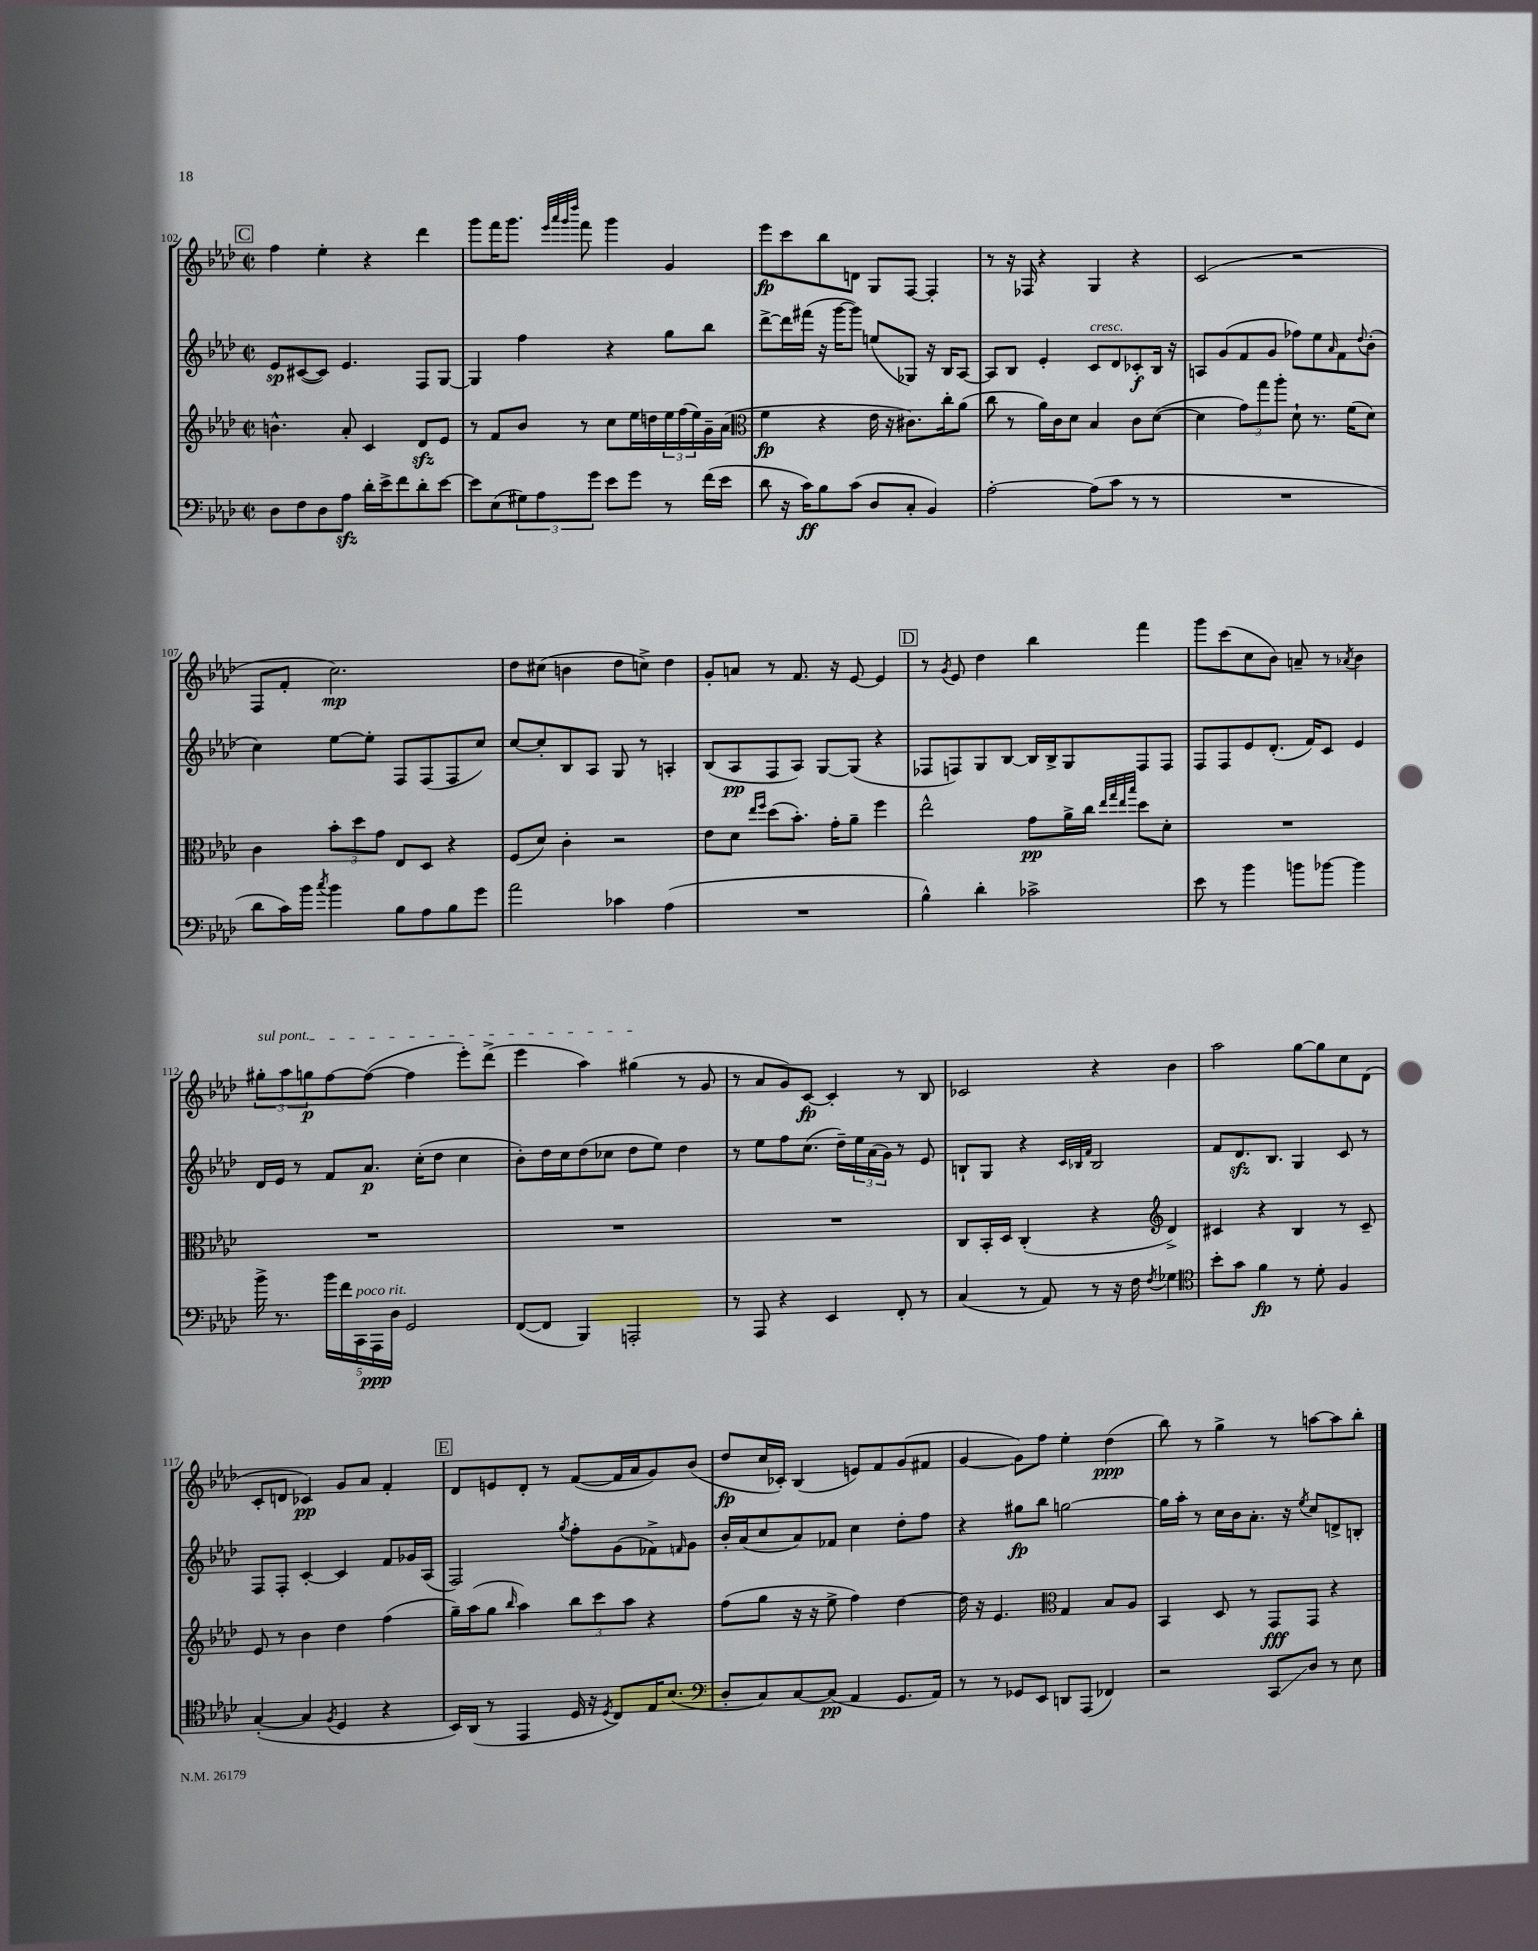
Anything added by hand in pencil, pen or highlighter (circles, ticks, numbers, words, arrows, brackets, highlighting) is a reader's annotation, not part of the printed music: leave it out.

**kern	**kern	**kern	**kern
*staff4	*staff3	*staff2	*staff1
*clefF4	*clefG2	*clefG2	*clefG2
*k[b-e-a-d-]	*k[b-e-a-d-]	*k[b-e-a-d-]	*k[b-e-a-d-]
*M2/2	*M2/2	*M2/2	*M2/2
*met(c|)	*met(c|)	*met(c|)	*met(c|)
8D-	4.b^^	8e-	4ff
8F	.	([8c#	.
8D-	.	8c#])	4ee-'
8A-	8a-'	4.e-	.
16d-'	4c	.	4r
16e-^	.	.	.
8f	.	.	.
8d-'	8d-	8F	4ddd-
[8e-	8e-	[8G	.
=	=	=	=
8e-]	8r	4G]	8ggg
(8E-	8f	.	16fff
.	.	.	8.ggg
12G#)	8b-	4ff	.
12A-	.	.	.
.	.	.	32qqeee-
.	.	.	32qqaaa-
.	.	.	32qqggg
.	.	.	32qqdddd-
.	8r	.	8fff
12g	.	.	.
8e-	8cc	4r	4ggg
8g	16ee-	.	.
.	16dd	.	.
8r	24ee-	8gg	4g
.	(24ff	.	.
.	24ee-)	.	.
(16f	16g~	8bb-	.
16e-	(16a-	.	.
=	=	=	=
*	*clefC3	*	*
8d-	4f	[8ddd-^	8eee-
16r	.	16ddd-]	8ccc
16c)	.	(16fff#	.
8B-	4r	16r	8bb-
.	.	[16ggg	.
(8c	.	8ggg])	8d
8D-	16e-	(8ee	8G
.	16r	.	.
8C'	8.c#)	8G-)	[8F
4BB-)	.	16r	4F']
.	16cc'	16B-	.
.	(8a-	[8A-	.
=	=	=	=
[2A-'	8cc	8A-]	8r
.	8r	8B-	16r
.	.	.	16F-
.	16a-)	4e-'	4r
.	16c	.	.
.	8d-	.	.
(8A-]	4B-	8c	4G
8c	.	8d-	.
8r	8c	8c-'	4r
8r	([8d-	16B-	.
.	.	16r	.
=	=	=	=
1r	4d-]	8A	(2c
.	.	(8g	.
.	12g)	8f	.
.	12gg	.	.
.	.	8g	.
.	12aa-'	.	.
.	8d-`	8ff-)	2r
.	8.r	8ee-	.
.	.	16qqa-	.
.	.	8f	.
.	(16f	.	.
.	.	8qqdd-	.
.	8d-)	(8b-'	.
=	=	=	=
8d-	4c	4cc)	8F
16c)	.	.	8f'
16b-	.	.	.
8qcc	.	.	.
4b-	12b-'	[8ee-	2.cc)
.	12dd-	.	.
.	.	8ee-']	.
.	12g	.	.
8B-	8E-	8F	.
8A-	8D-	(8F	.
8B-	4r	8F	.
8g	.	8cc)	.
=	=	=	=
2a-	(8F	[8cc	8dd-
.	8d-)	8cc']	(8cc#
.	4c'	8B-	4b
.	.	8A-	.
4c-	2r	8G	8dd-
.	.	8r	8cc^)
(4A-	.	4A'	4dd-
=	=	=	=
1r	8e-	(8B-	8g'
.	8d-	8A-	8a
.	16qqee-	.	.
.	16qqff	.	.
.	(8dd-	8F	8r
.	8.b-')	8A-)	8.f
.	.	[8G	.
.	16g'	.	16r
.	8a-~	(8G]	[8e-
.	4ff	4r	4e-]
=	=	=	=
4B-^^)	2ee-^^	8F-	8r
.	.	.	8qg
.	.	8F)	8e-
4d-'	.	8G	4dd-
.	.	[8B-	.
2c-^	8g	16B-]	4bb-
.	.	16B-^	.
.	16a-^	8G	.
.	16cc	.	.
.	32qqee-	.	.
.	32qqgg	.	.
.	32qqee-	.	.
.	32qqbb-	.	.
.	8dd-	8F	4fff
.	8d-'	8F	.
=	=	=	=
8e-	1r	8F	8ggg
8r	.	8F	(8ccc
4b-	.	8e-	8cc
.	.	(8.d-'	8b-)
8b	.	.	8a~
.	.	16f)	.
[8b-	.	8c	8r
.	.	.	8qa-
4b-]	.	4e-	4b-
=	=	=	=
16b-^	1r	16d-	12gg#'
8.r	.	16e-	.
.	.	.	12aa-
.	.	8r	.
.	.	.	12gg
20b-	.	8f	[8ff
20f	.	.	.
20CC	.	.	.
.	.	8.a-	(8ff_
20AAA-	.	.	.
20D-	.	.	.
2GG	.	.	4ff]
.	.	(16cc'	.
.	.	8dd-	.
.	.	4cc	8eee-')
.	.	.	(8ddd-^
=	=	=	=
([8FF	1r	8b-')	4eee-
8FF]	.	16dd-	.
.	.	16cc	.
4BBB-)	.	(8dd-	4aa-)
.	.	8cc-	.
2AAA'	.	8dd-	(4gg#
.	.	8ee-)	.
.	.	4dd-	8r
.	.	.	8g
=	=	=	=
8r	1r	8r	8r
8AAA-	.	8ee-	8a-
4r	.	8ff	8g)
.	.	(8.cc	[8c
4EE-	.	.	4c']
.	.	16dd-~)	.
.	.	24ee-	.
.	.	(24a-	.
.	.	24g)	.
8FF'	.	8r	8r
8r	.	8e-	8B-
=	=	=	=
(4C	8C	8B`	2c-
.	16BB-'	8G	.
.	16D-	.	.
8r	(4C'	4r	.
8AA-)	.	.	.
.	.	32qqc	.
.	.	32qqB-	.
.	.	32qqf	.
8r	4r	2B-	4r
16r	.	.	.
16F	.	.	.
*	*clefG2	*	*
8qF	.	.	.
4G-	4d-^)	.	4b-
=	=	=	=
*clefC4	*	*	*
8b-'	4c#	8f	2aa-
8g	.	8.d-	.
4f	4r	.	.
.	.	8.B-	.
8r	4B-	4G	[8gg
8d-'	.	.	8gg]
4F	8r	8c	8cc
.	8c#~	8r	(8d-
=	=	=	=
([4G'	8e-	8F	8c'
.	8r	8F'	8d
4G]	4b-	[4c'	4c-)
8qF	.	.	.
4D-	4dd-	4c]	8g
.	.	.	8a-
4r	(4ff	8f	4f'
.	.	16g-	.
.	.	(16A-	.
=	=	=	=
16BB-)	16gg~)	2F)	8d-
(16AA-	(16aa-	.	.
8r	8gg	.	8e
.	16qqbb-	.	.
4EE-	4aa-)	.	8d-'
.	.	.	8r
.	.	8qgg	.
16D-	12bb-	8ff'	([8f
16r	.	.	.
.	12ccc	.	.
8qD-	.	.	.
8C)	.	(8g	16f]
.	12aa-	.	.
.	.	.	16a-
16E-	4r	8f-^)	8g)
(8.B-	.	.	.
.	.	16qqf	.
.	.	8g	(8b-
=	=	=	=
*clefF4	*	*	*
8D-'	(8ff	16b-'	8dd-
.	.	(16a-	.
8C)	8gg	8cc	16cc
.	.	.	16c-')
[8C	16r	8a-)	(4B-
.	16r	.	.
(8C]	8ee-^	8f-	.
4AA-	4ff)	4cc	8e)
.	.	.	8f
8.GG	[4dd-	8dd-'	(8g
.	.	8ff	8f#
16AA-)	.	.	.
=	=	=	=
8r	16dd-]	4r	[4g
.	16r	.	.
8r	4.e-	.	.
8GG-	.	8gg#	8g])
8EE-	.	8bb-	8ff
*	*clefC3	*	*
8DD	4G	[2gg	4ee-'
(8AAA-	.	.	.
4FF-)	8B-	.	(4dd-
.	8A-	.	.
=	=	=	=
2r	4BB-	16gg]	8bb-)
.	.	16aa-'	.
.	.	8r	8r
.	8D-	16cc	4gg^
.	.	16b-	.
.	8r	8.a-'	.
8CC	8GG	.	8r
.	.	16r	.
.	.	8qee-	.
8D-	8GG	8cc	[8aa
8r	4r	8d^	8aa]
8E-	.	8B'	8bb-'
==	==	==	==
*-	*-	*-	*-
